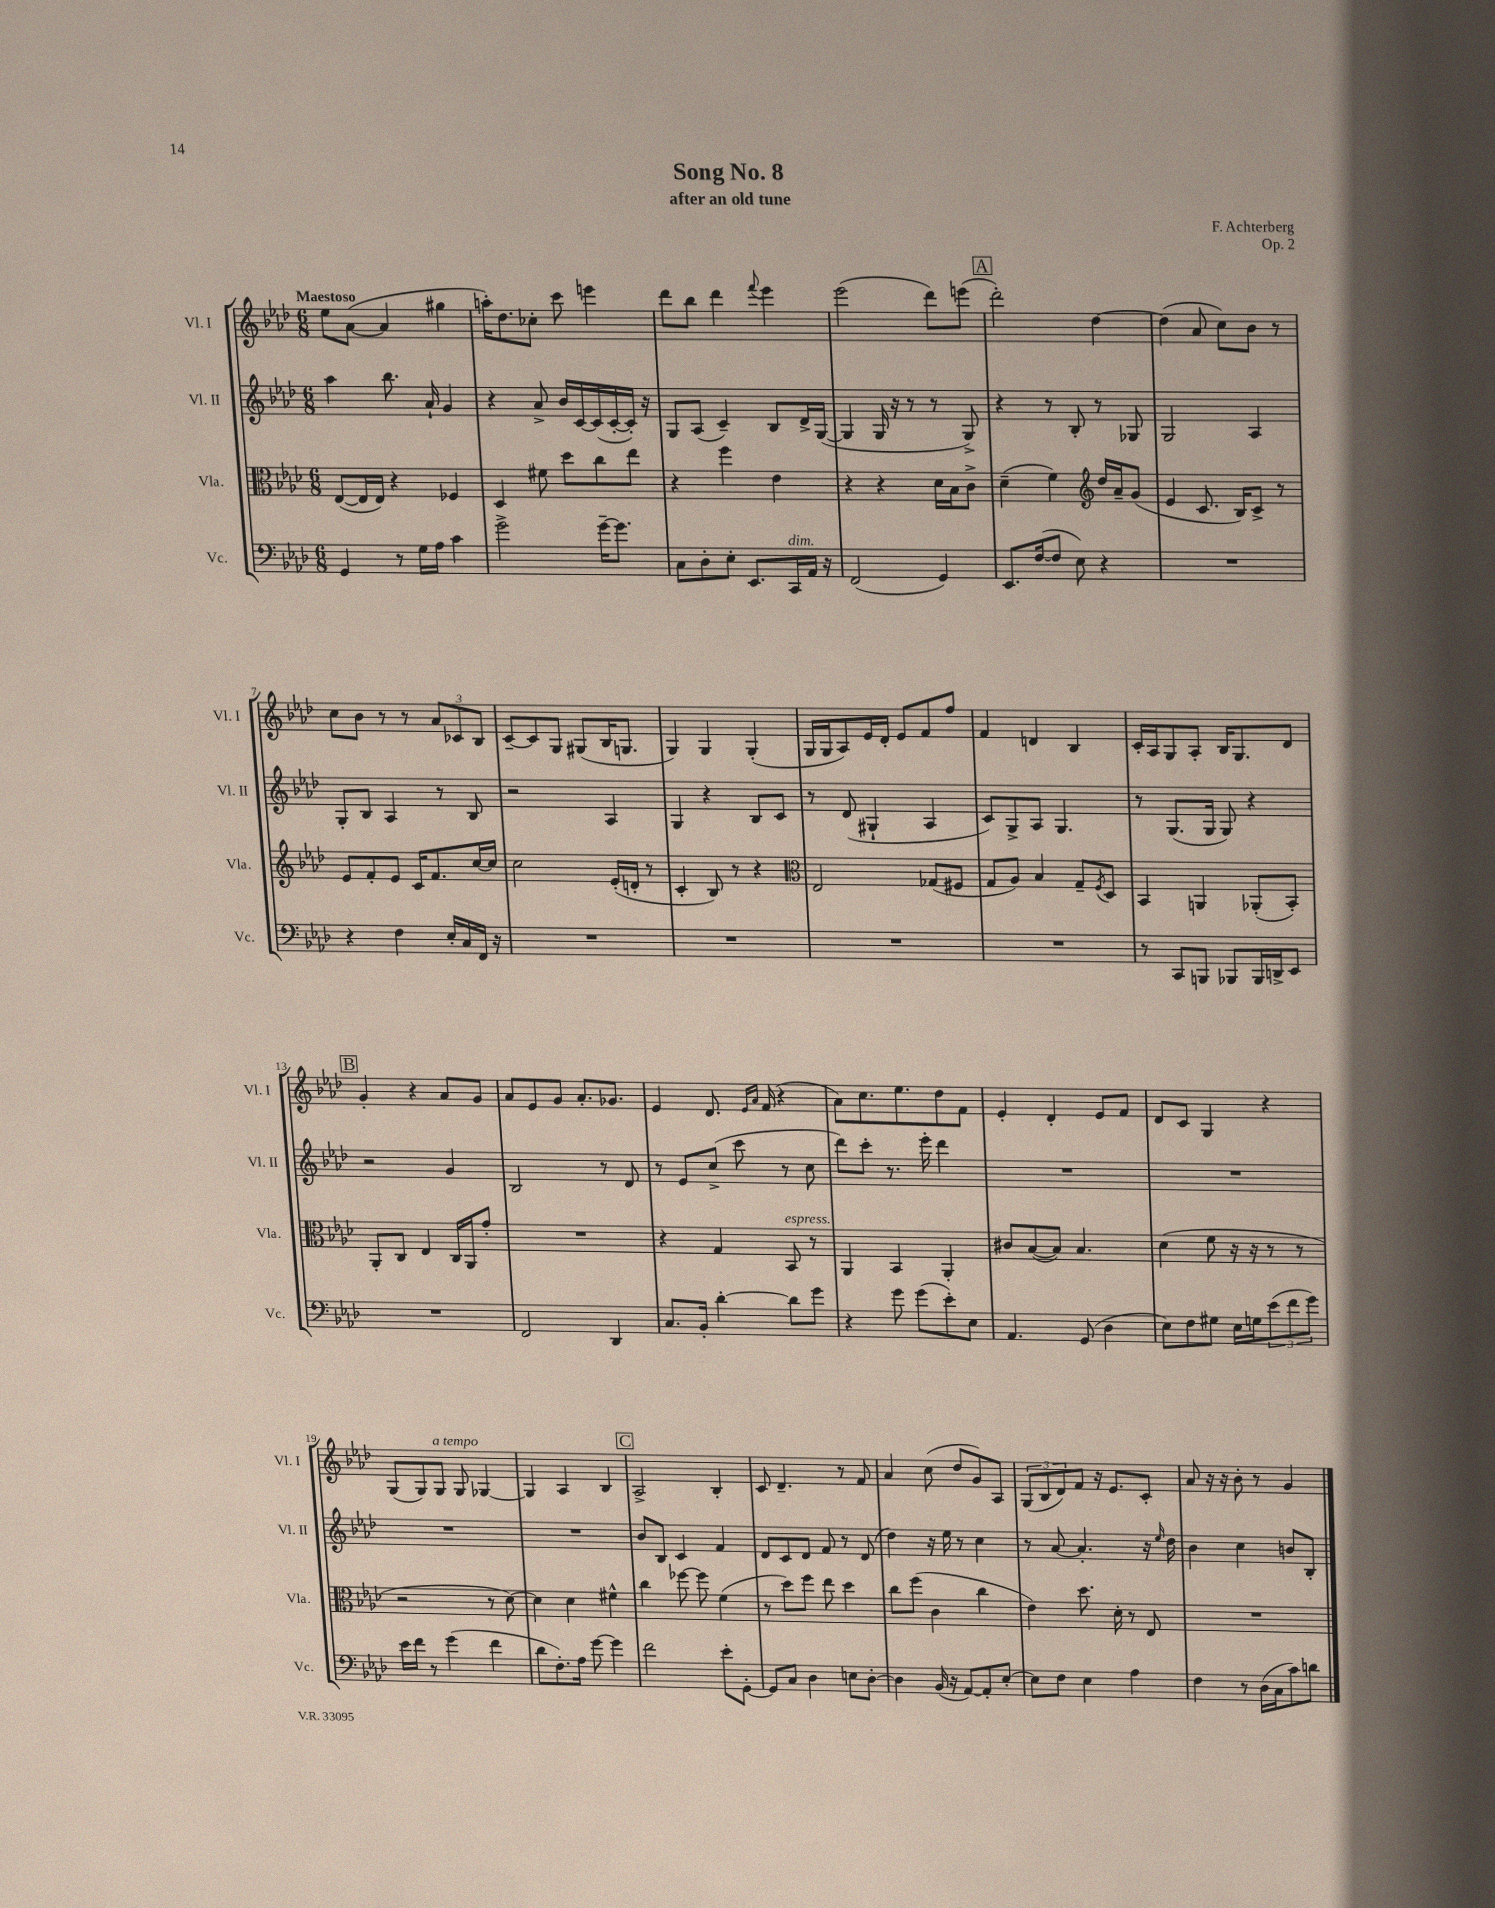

**kern	**kern	**kern	**kern
*part4	*part3	*part2	*part1
*staff4	*staff3	*staff2	*staff1
*I"Vc.	*I"Vla.	*I"Vl. II	*I"Vl. I
*I'Vc.	*I'Vla.	*I'Vl. II	*I'Vl. I
*clefF4	*clefC3	*clefG2	*clefG2
*k[b-e-a-d-]	*k[b-e-a-d-]	*k[b-e-a-d-]	*k[b-e-a-d-]
*M6/8	*M6/8	*M6/8	*M6/8
=1	=1	=1	=1
!	!	!	!LO:TX:a:B:t=Maestoso
4GG/	([8E-/L	4aa-\	8ee-\L
.	16E-/L]	.	([8a-\J
.	16E-/JJ)	.	.
8r	4r	8.bb-\	4a-/]
16G\LL	.	.	.
16A-\JJ	.	16a-`/	.
4c\	4F-X/	4g/	4gg#X\
=2	=2	=2	=2
2g^\	4D-/	4r	16aan'\KL)
.	.	.	8.dd-\
.	8f#X\	8a-^/	8cc-X'\J
.	8dd-\L	16b-/LL	8ccc\
.	.	[16c/	.
[16g~\KL	8cc\	(16c/]	4eeen\
8.g\J]	.	[16c'/	.
.	8ee-\J	16c'/JJ])	.
.	.	16r	.
=3	=3	=3	=3
8C\L	4r	8G/L	8ddd-\L
8D-'\	.	(8A-/J	8bb-\J
8E-'\J	4ff\	4c~/)	4ddd-\
8.EE-/L	.	.	.
.	.	.	8qqfff/
.	4e-\	8B-/L	4eee-\
!LO:TX:a:i:t=dim.	!	!	!
16CC/L	.	.	.
16AA-/JJ	.	16d-^/L	.
16r	.	([16G/JJ	.
=4	=4	=4	=4
(2FF/	4r	4G/]	(2eee-\
.	4r	16G/	.
.	.	16r	.
.	.	8r	.
4GG/)	16d-\LL	8r	8ddd-\L)
.	16B-\J	.	.
.	8c^\J	8G^/)	(8eeen\J
!!LO:REH:place=s1:t=A
=5	=5	=5	=5
8.EE-/L	(4d-~\	4r	2ddd-'\)
([16F/k	.	.	.
8F/J]	4f\)	8r	.
8E-\)	.	8B-'/	.
*	*clefG2	*	*
4r	16dd-/LL	8r	[4dd-\
.	16a-~/J	.	.
.	(8g/J	8G-X/	.
=6	=6	=6	=6
2.r	4e-/	2G/	(4dd-\]
.	8.c/	.	8a-/
.	.	.	8cc\L)
.	16B-/KL)	.	.
.	8c^/J	4A-/	8b-\J
.	8r	.	8r
!!LO:LB:g=z
=7	=7	=7	=7
4r	8e-/L	8G'/L	8cc\L
.	8f'/	8B-/J	8b-\J
4F\	8e-/J	4A-/	8r
.	16c/KL	.	8r
.	8.f/	.	.
16E-'/LL	.	8r	12a-/L
16C/	.	.	.
.	.	.	12c-X/
16FF/JJ	[16cc/L	8B-/	.
.	.	.	12B-/J
16r	16cc/JJ]	.	.
=8	=8	=8	=8
2.r	2cc\	2r	[8c~/L
.	.	.	8c/]
.	.	.	8G/J
.	.	.	(8G#X/L
.	(16e-'/LL	4A-/	16B-/K
.	16dn'/JJ	.	8.Gn/J
.	8r	.	.
=9	=9	=9	=9
2.r	4c'/	4G/	4G/)
.	8B-/)	4r	4G/
.	8r	.	.
.	4r	8B-/L	(4G'/
.	.	8c/J	.
=10	=10	=10	=10
*	*clefC3	*	*
2.r	2E-/	8r	16G/LL
.	.	.	16G/J
.	.	(8d-/	8A-/)
.	.	4G#X`/	16e-/L
.	.	.	16d-'/JJ
.	.	.	8e-/L
.	(8G-X/L	4A-/	8f/
.	8F#X/J	.	8ff/J
=11	=11	=11	=11
2.r	8G/L	8c/L)	4f/
.	8A-/J)	8G^/	.
.	4B-/	8A-/J	4dn/
.	.	4.G/	.
.	8G~/L	.	4B-/
.	8qF/	.	.
.	8D-/J	.	.
=12	=12	=12	=12
8r	4BB-/	8r	16c'/LL
.	.	.	16A-/J
8CC/L	.	(8.G/L	8G/
8BBBn/J	4AAn/	.	8A-'/J
.	.	16G/Jk	.
8BBB-X/L	.	8G/)	16B-/KL
.	.	.	8.G/
16BBB-/L	(8AA-X'/L	4r	.
16DDn^/J	.	.	.
8EE-/J	8BB-'/J)	.	8d-/J
!!LO:LB:g=z
!!LO:REH:place=s1:t=B
=13	=13	=13	=13
2.r	8AA-'/L	2r	4g'/
.	8C/J	.	.
.	4E-/	.	4r
.	16C/LL	4g/	8a-/L
.	16AA-/J	.	.
.	8g'/J	.	8g/J
=14	=14	=14	=14
2FF/	2.r	2B-/	8a-/L
.	.	.	8e-/
.	.	.	8g/J
.	.	.	8.a-'/L
4DD-/	.	8r	.
.	.	.	8.g-X/J
.	.	8d-/	.
=15	=15	=15	=15
8.C/L	4r	8r	4e-/
.	.	8e-/L	.
16BB-'/Jk	.	.	.
[4d-'\	4G/	(8cc^/J	8.d-/
.	.	8ccc\	.
.	.	.	16qqe-/LL
.	.	.	16qqa-/JJ
.	.	.	(16f/
!	!LO:TX:a:i:t=espress.	!	!
8d-\L]	8BB-/	8r	4r
8g\J	8r	8cc\	.
=16	=16	=16	=16
4r	4AA-/	8ddd-\L)	8a-\L)
.	.	8ccc'\J	8.cc\
8g\	4BB-/	8.r	.
.	.	.	8.ee-\
(8g\L	.	.	.
.	.	16eee-'\	.
8e-'\)	4AA-'/	4ddd-\	8dd-\
8E-\J	.	.	8f\J
=17	=17	=17	=17
4.AA-/	8c#X/L	2.r	4e-'/
.	([8B-/	.	.
.	8B-/J])	.	4d-'/
(8GG/	4.B-/	.	.
4D-\	.	.	8e-/L
.	.	.	8f/J
=18	=18	=18	=18
8E-\L)	(4d-\	2.r	8d-/L
8F\	.	.	8c/J
8G#X\J	8f\	.	4G/
16E-\LL	16r	.	.
16Gn\J	16r	.	.
(12e-\	8r	.	4r
12f\	.	.	.
.	8r	.	.
12g\J)	.	.	.
!!LO:LB:g=z
=19	=19	=19	=19
16e-\LL	2r	2.r	(8G/L
16f\JJ	.	.	.
8r	.	.	8G/)
!	!	!	!LO:TX:a:i:t=a tempo
(4g\	.	.	8G/J
.	.	.	8G/
4f\	8r	.	[4G-X/
.	[8d-\)	.	.
=20	=20	=20	=20
8d-\L	4d-\]	2.r	4G-/]
8.F'\)	.	.	.
.	4d-\	.	4A-/
16A-\Jk	.	.	.
[8g\	.	.	.
4g\]	4f#X^^\	.	4B-/
!!LO:REH:place=s1:t=C
=21	=21	=21	=21
2f\	4cc\	8b-/L	2A-^/
.	.	8B-/J	.
.	[8ff-X\	4c/	.
.	8ff-\]	.	.
8e-'\L	(4f\	4f/	4B-'/
[8GG'\J	.	.	.
=22	=22	=22	=22
8GG/L]	8r	8d-/L	8c/
8C/J	8dd-\L)	8c/	4.d-~/
4D-\	8ff\J	8d-/J	.
.	8ee-\	8f/	.
8En\L	4dd-\	8r	8r
[8D-'\J	.	(8d-/	8f/
=23	=23	=23	=23
4D-\]	8cc\L	4dd-\)	4a-/
.	(8ff\J	.	.
(16BB-/	4c\	16r	(8cc\
16r	.	16ee-\	.
[8AA-/L)	.	8r	8dd-/L
8AA-'/]	4cc\	4cc\	8g/)
[8E-'/J	.	.	8A-/J
=24	=24	=24	=24
8E-\L]	4e-\)	8r	(12G/L
.	.	.	12B-/
8F\J	.	[8a-/	.
.	.	.	12d-/)
4E-\	8.dd-\	4.a-'/]	8f/J
.	.	.	16r
.	16d-'\	.	8.e-/L
4A-\	8r	.	.
.	8E-/	16r	8c'/J
.	.	16qqee-/	.
.	.	16dd-\	.
=25	=25	=25	=25
4F\	2.r	4b-\	8a-/
.	.	.	16r
.	.	.	16r
8r	.	4cc\	8b-'\
(16D-\LL	.	.	8r
16C\J	.	.	.
8c\)	.	8bn/L	4g/
8dn\J	.	8B-'/J	.
==	==	==	==
*-	*-	*-	*-
